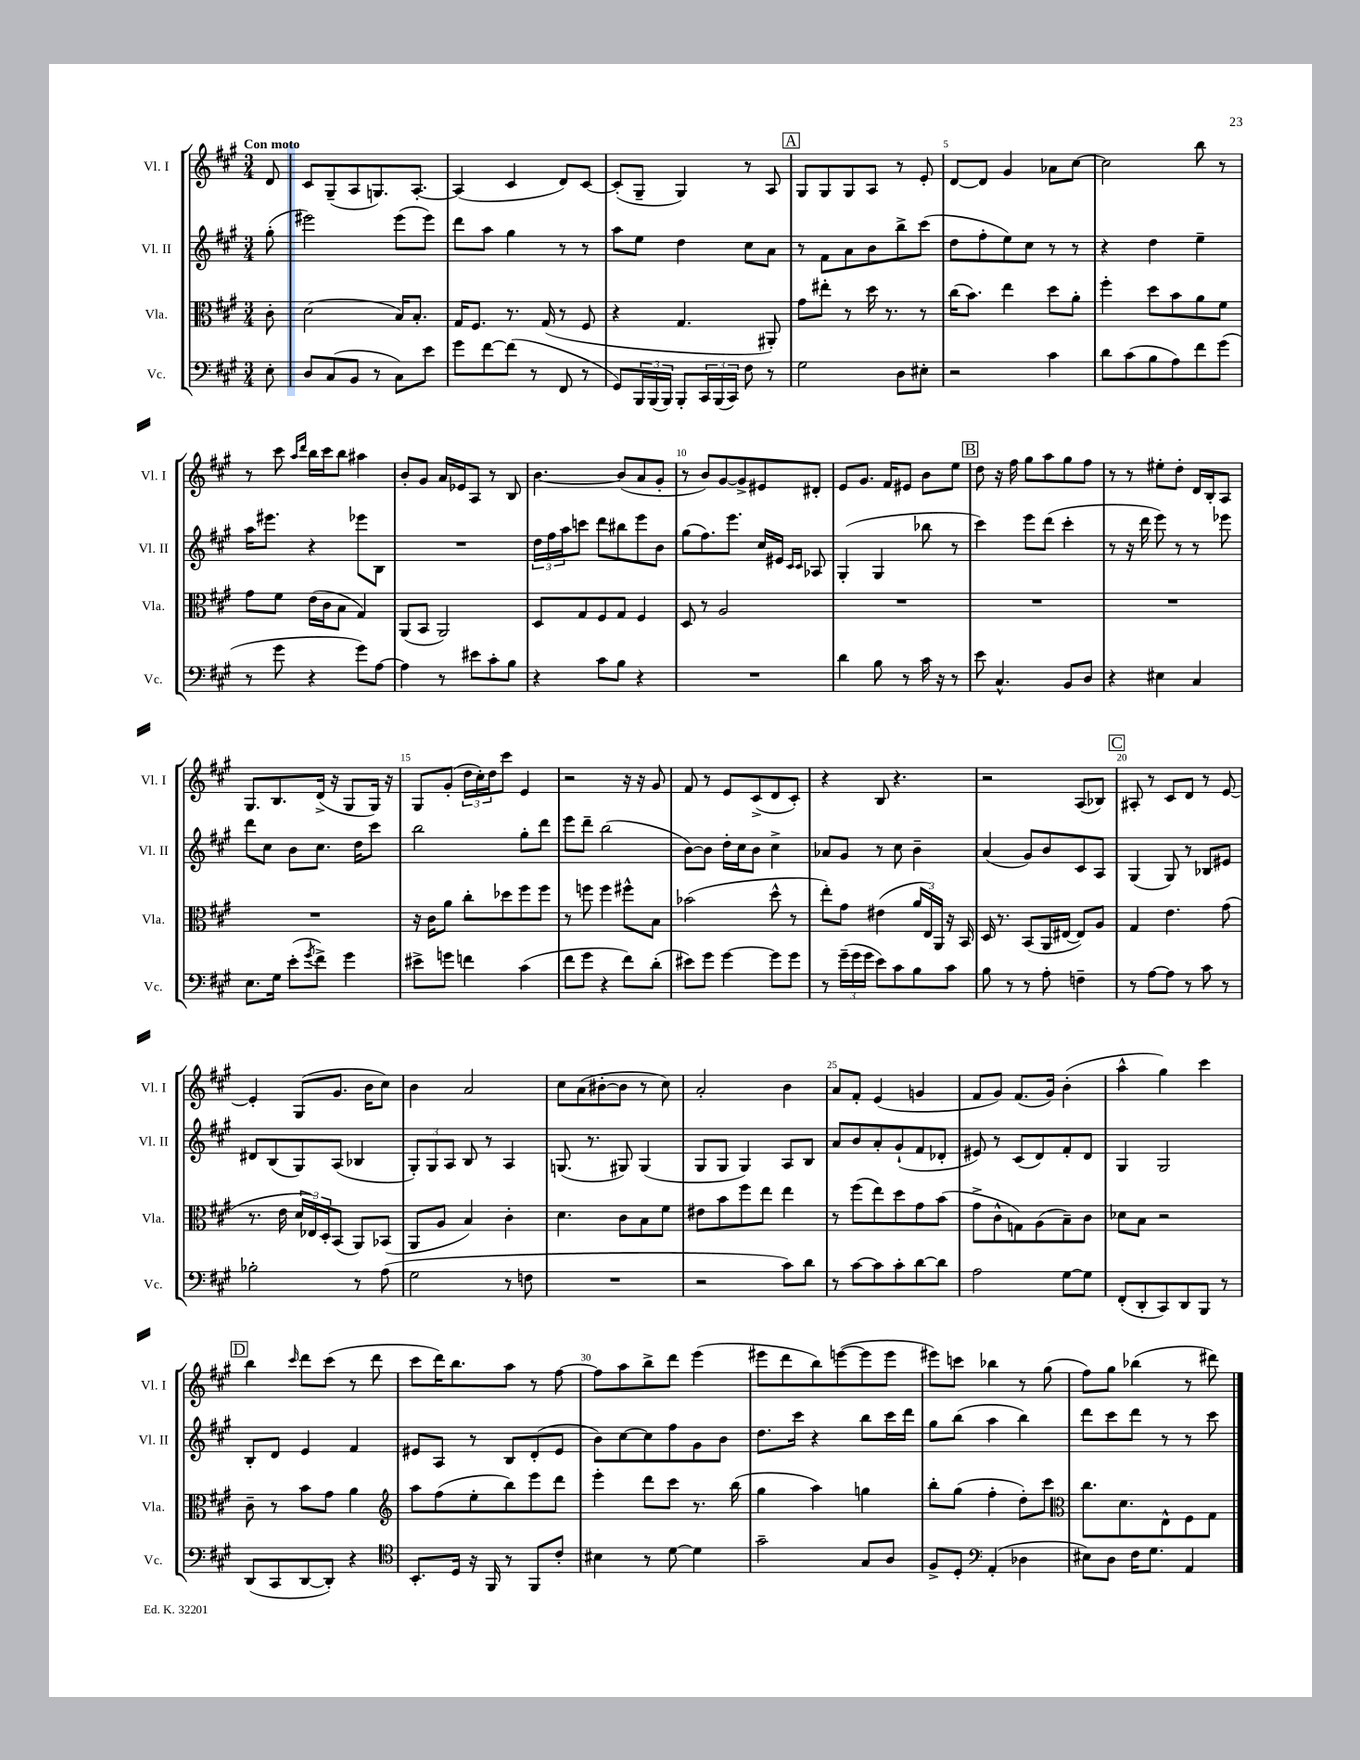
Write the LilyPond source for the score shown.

<<
\new StaffGroup <<
\new Staff = "s0" \with { instrumentName = "Vl. I" shortInstrumentName = "Vl. I" } {
    \clef treble \key a \major \numericTimeSignature \time 3/4 \partial 8 \tempo "Con moto"
    d'8 |
    cis'8 gis8--( a8 g8.) a8.~-. |
    a4( cis'4 d'8) cis'8~ |
    cis'8-.( gis8-- gis4) r8 a8 |
    \mark \markup { \box "A" } gis8 gis8 gis8 a8 r8 e'8-. |
    d'8~ d'8 gis'4 aes'8 cis''8~ |
    cis''2 b''8 r8 |
    r8 cis'''8 \grace { a''16 d'''16 } b''16 cis'''16 b''8 ais''4 |
    b'8-. gis'8 a'16 ees'16 a8 r8 b8 |
    b'4.~ b'8( a'8 gis'8-. |
    r8 b'8) gis'8~ gis'8-> eis'8 dis'8-. |
    e'8 gis'8. fis'16 eis'8 b'8 e''8 |
    \mark \markup { \box "B" } d''8 r16 fis''16 gis''8 a''8 gis''8 fis''8 |
    r8 r8 eis''8-. d''8-. d'16 b16-. a8 |
    gis8. b8. d'16->( r16 gis8 gis16) r16 |
    gis8 gis'8-.( \tuplet 3/2 { d''16 cis''16-.) d''16 } cis'''8 e'4 |
    r2 r16 r16 gis'8 |
    fis'8 r8 e'8 cis'8->( d'8 cis'8-.) |
    r4 b8 r4. |
    r2 a8( bes8) |
    \mark \markup { \box "C" } ais8-. r8 cis'8 d'8 r8 e'8~ |
    e'4-. gis8( gis'8. b'16 cis''8) |
    b'4 a'2 |
    cis''8 a'8( bis'8~-. bis'8 r8 cis''8) |
    a'2-. b'4 |
    a'8 fis'8-. e'4( g'4 |
    fis'8 gis'8) fis'8.( gis'16) b'4-.( |
    a''4-^ gis''4) cis'''4 |
    \mark \markup { \box "D" } b''4 \grace { cis'''16 } d'''8 cis'''8( r8 d'''8 |
    cis'''8 d'''16) b''8. a''8 r8 fis''8~ |
    fis''8 a''8 b''8-> d'''8 e'''4( |
    eis'''8 d'''8 b''8) e'''8~( e'''8 e'''8 |
    eis'''8) c'''8 bes''4 r8 gis''8( |
    fis''8) gis''8 bes''4( r8 dis'''8) \bar "|." |
}
\new Staff = "s1" \with { instrumentName = "Vl. II" shortInstrumentName = "Vl. II" } {
    \clef treble \key a \major \numericTimeSignature \time 3/4 \partial 8
    gis''8-.( |
    eis'''2) eis'''8( eis'''8) |
    d'''8 a''8 gis''4 r8 r8 |
    a''8 e''8 d''4 cis''8 a'8 |
    \mark \markup { \box "A" } r8 fis'8 a'8 b'8 b''8-> cis'''8( |
    d''8 fis''8-. e''8) cis''8 r8 r8 |
    r4 d''4 e''4-- |
    a''16 eis'''8. r4 ees'''8 b8 |
    R2. |
    \tuplet 3/2 { d''16 fis''16 a''16 } c'''8 d'''8 bis''8 e'''8 b'8 |
    gis''8( fis''8.) e'''8. cis''16 eis'16 \grace { cis'16 cis'16 } aes8 |
    gis4-.( gis4 bes''8 r8 |
    \mark \markup { \box "B" } cis'''4) e'''8 d'''8( cis'''4-. |
    r8 r16 d'''16 e'''8) r8 r8 ees'''8 |
    d'''8 cis''8 b'8 cis''8. d''16 cis'''8 |
    b''2 gis''8-. d'''8 |
    e'''8 d'''8-- b''2( |
    b'8~) b'8 d''16-. cis''16 b'8 cis''4-> |
    aes'8 gis'8 r8 cis''8 b'4-- |
    a'4( gis'8) b'8 cis'8 a8 |
    \mark \markup { \box "C" } gis4( gis8) r8 bes8 eis'8 |
    dis'8 b8( gis8) a8( bes4 |
    \tuplet 3/2 { gis8-.) gis8 a8 } b8 r8 a4 |
    g8.( r8. gis8) gis4( |
    gis8 gis8 gis4) a8 b8 |
    a'8 b'8 a'8-. gis'8-!( fis'8 des'8-. |
    eis'8) r8 cis'8( d'8) fis'8-. d'8 |
    gis4 gis2 |
    \mark \markup { \box "D" } b8-. d'8 e'4 fis'4 |
    eis'8 a8 r8 b8 d'8-.( eis'8 |
    b'8) cis''8~ cis''8 fis''8 gis'8 b'8 |
    d''8. cis'''16 r4 b''8 cis'''16 d'''16 |
    gis''8 b''8( a''4 b''4) |
    d'''8 cis'''8 d'''8 r8 r8 cis'''8 \bar "|." |
}
\new Staff = "s2" \with { instrumentName = "Vla." shortInstrumentName = "Vla." } {
    \clef alto \key a \major \numericTimeSignature \time 3/4 \partial 8
    cis'8-. |
    d'2( b16) b8.-. |
    gis16 fis8. r8. gis16( r8 fis8 |
    r4 gis4. ais,8-.) |
    \mark \markup { \box "A" } gis'8 eis''8-. r8 d''16 r8. r8 |
    cis''16( b'8.) e''4 d''8 a'8-. |
    fis''4-. d''8 b'8 a'8 fis'8 |
    gis'8 fis'8 e'16( cis'16 b8 gis4) |
    a,8( b,8 a,2) |
    d8 gis8 fis8 gis8 fis4 |
    d8 r8 a2 |
    R2. |
    \mark \markup { \box "B" } R2. |
    R2. |
    R2. |
    r16 cis'16 a'8 cis''8-. des''8 fis''8 fis''8 |
    r8 f''8 f''4 fis''8-^ b8 |
    bes'2( d''8-^ r8 |
    e''8-.) gis'8 eis'4( \tuplet 3/2 { a'16 e16) a,16 } r16 b,16 |
    d16 r8. b,8( a,16 eis16~ eis8) a8 |
    \mark \markup { \box "C" } gis4 e'4. gis'8( |
    r8. e'16 \tuplet 3/2 { d'16 ees16) d16-. } b,8( a,8) bes,8( |
    a,8 a8 b4) cis'4-. |
    d'4. cis'8 b8 fis'8 |
    eis'8 b'8 fis''8 e''8 e''4 |
    r8 fis''8( e''8) d''8 gis'8 b'8( |
    gis'8-> cis'8-^ g8) a8( b8--) cis'8 |
    des'8 b8 r2 |
    \mark \markup { \box "D" } cis'8-- r8 b'8 gis'8 a'4 |
    \clef treble a''8 fis''8( e''8-. b''8) e'''8 d'''8 |
    e'''4-. d'''8 cis'''8 r8. b''16( |
    gis''4 a''4) g''4 |
    b''8-. gis''8( fis''4-. d''8-.) cis'''8 |
    \clef alto cis''8. d'8. e8-^ fis8 gis8 \bar "|." |
}
\new Staff = "s3" \with { instrumentName = "Vc." shortInstrumentName = "Vc." } {
    \clef bass \key a \major \numericTimeSignature \time 3/4 \partial 8
    e8-. |
    d8 cis8( b,8 r8 cis8) e'8 |
    gis'8 fis'8~ fis'8( r8 fis,8 r8 |
    gis,8) \tuplet 3/2 { b,,16 b,,16( b,,16) } b,,8-. \tuplet 3/2 { cis,16 b,,16( cis,16) } fis8 r8 |
    \mark \markup { \box "A" } gis2 d8 eis8-. |
    r2 cis'4 |
    d'8 cis'8( b8 a8) fis'8 gis'8( |
    r8 gis'8 r4 gis'8) a8~ |
    a4 r8 eis'8 cis'8-. b8 |
    r4 cis'8 b8 r4 |
    R2. |
    d'4 b8 r8 cis'16 r16 r8 |
    \mark \markup { \box "B" } e'8 cis4.-^ b,8 d8 |
    r4 eis4 cis4 |
    e8. gis16 e'8-.( \acciaccatura { gis'8 } fis'8->) gis'4 |
    eis'8-> g'8 f'4 cis'4( |
    fis'8 gis'8 r4 fis'8) d'8-.( |
    eis'8) gis'8 gis'4~ gis'8 gis'8 |
    r8 \tuplet 3/2 { gis'16--( gis'16 gis'16 } e'8) cis'8 b8 cis'8 |
    b8 r8 r8 a8-. f4-- |
    \mark \markup { \box "C" } r8 a8~ a8 r8 cis'8 r8 |
    bes2-. r8 a8( |
    gis2 r8 f8 |
    R2. |
    r2 cis'8) d'8 |
    r8 cis'8~ cis'8 cis'8-. d'8~ d'8 |
    a2 gis8~ gis8 |
    fis,8-.( d,8-. cis,8) d,8 b,,8 r8 |
    \mark \markup { \box "D" } d,8( cis,8 d,8~ d,8-.) r4 |
    \clef tenor b,8.-. d16 r16 fis,16 r8 fis,8 cis'8-. |
    bis4 r8 d'8~ d'4 |
    gis'2-- gis8 a8 |
    fis8-> d8-. \clef bass a,4-.( des4 |
    eis8) d8 fis16 gis8. a,4 \bar "|." |
}
>>
>>
\layout { \context { \Score \override BarNumber.break-visibility = ##(#f #t #t) barNumberVisibility = #(every-nth-bar-number-visible 5) } }
